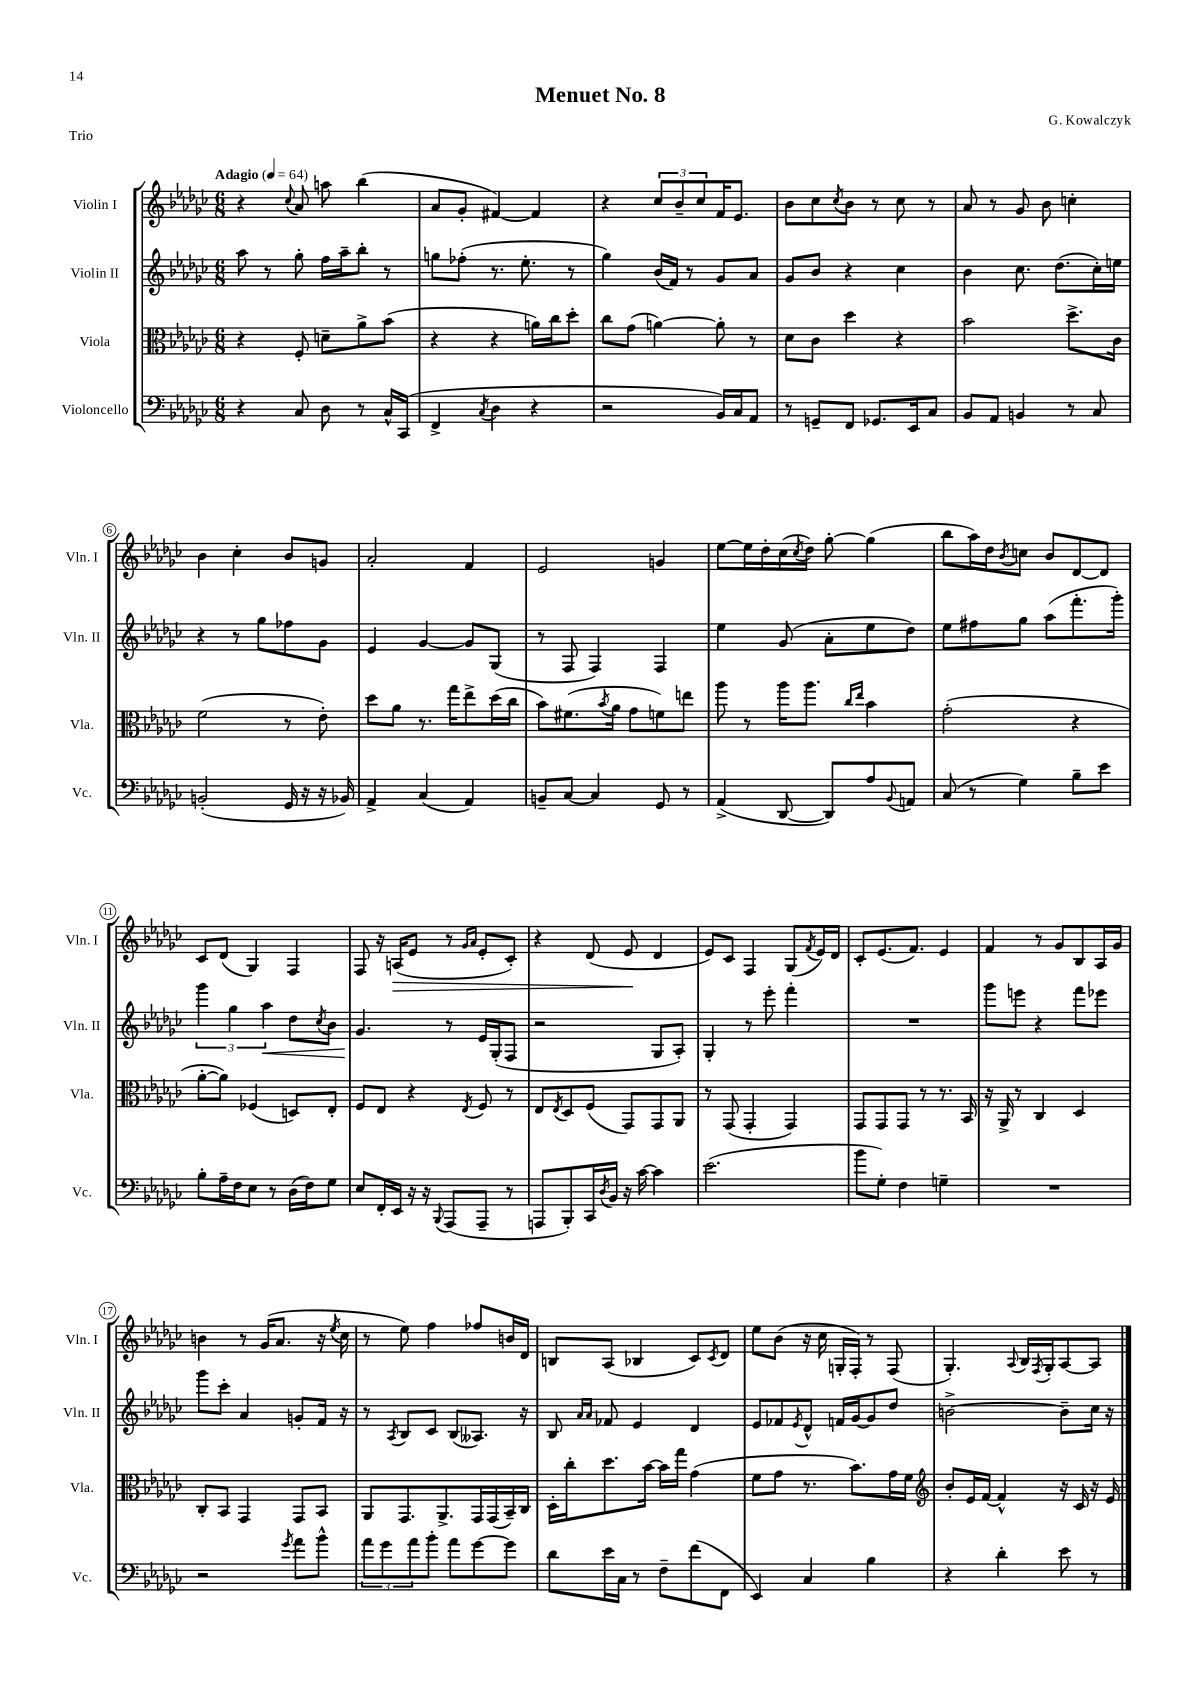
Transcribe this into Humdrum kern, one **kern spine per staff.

**kern	**kern	**kern	**kern
*staff4	*staff3	*staff2	*staff1
*clefF4	*clefC3	*clefG2	*clefG2
*k[b-e-a-d-g-c-]	*k[b-e-a-d-g-c-]	*k[b-e-a-d-g-c-]	*k[b-e-a-d-g-c-]
*M6/8	*M6/8	*M6/8	*M6/8
*MM64	*MM64	*MM64	*MM64
4r	4r	8aa-	4r
.	.	8r	.
.	.	.	8qqcc-
8C-	8F'	8gg-'	8a-
8D-	8d~	16ff	8aa
.	.	16aa-~	.
8r	8a-^	8bb-'	(4bb-
16C-^^	(8b-	8r	.
(16CC-	.	.	.
=	=	=	=
4FF^	4r	8gg	8a-
.	.	(8ff-'	8g-'
8qC-	.	.	.
4D-	4r	8.r	[4f#)
.	.	8.ee-'	.
4r	16a)	.	4f#]
.	16cc-	.	.
.	8dd-'	8r	.
=	=	=	=
2r	8cc-	4gg-)	4r
.	(8g-	.	.
.	[4a)	(16b-	12cc-
.	.	16f)	.
.	.	.	12b-~
.	.	8r	.
.	.	.	12cc-
16BB-)	8a']	8g-	16f
16C-	.	.	8.e-
8AA-	8r	8a-	.
=	=	=	=
8r	8d-	8g-	8b-
8GG~	8c-	8b-	8cc-
.	.	.	8qcc-
8FF	4dd-	4r	8b-
8.GG-	.	.	8r
.	4r	4cc-	8cc-
16EE-	.	.	.
8C-	.	.	8r
=	=	=	=
8BB-	2b-	4b-	8a-
8AA-	.	.	8r
4BB	.	8.cc-	8g-
.	.	.	8b-
.	.	(8.dd-	.
8r	8.dd-^	.	4cc'
8C-	.	16cc-')	.
.	16c-	16ee	.
=	=	=	=
(2BB'	(2f	4r	4b-
.	.	8r	4cc-'
.	.	8gg-	.
16GG-	8r	8ff-	8b-
16r	.	.	.
16r	8e-')	8g-	8g
16BB-)	.	.	.
=	=	=	=
4AA-^	8dd-	4e-	2a-'
.	8a-	.	.
(4C-	8.r	[4g-	.
.	16gg-	.	.
4AA-)	8ee-^	8g-]	4f
.	(16dd-	(8G-	.
.	16cc-	.	.
=	=	=	=
8BB~	8b-)	8r	2e-
[8C-	(8.f#	8F	.
4C-]	.	4F)	.
.	8qb-	.	.
.	16a-	.	.
.	8g-	.	.
8GG-	8f)	4F	4g
8r	8ee	.	.
=	=	=	=
(4AA-^	8aa-	4ee-	[8ee-
.	8r	.	16ee-]
.	.	.	16dd-'
[8DD-	16aa-	(8g-	(16cc-
.	.	.	8qcc-
.	8.aa-	.	16dd-)
8DD-])	.	8a-'	[8gg-'
.	16qqcc-	.	.
.	16qqee-	.	.
8A-	4b-	8ee-	(4gg-]
8qqBB-	.	.	.
8AA	.	8dd-)	.
=	=	=	=
(8C-	(2g-'	8ee-	8bb-
8r	.	8ff#	16aa-)
.	.	.	16dd-
.	.	.	8qb-
4G-)	.	8gg-	8cc
.	.	(8aa-	8b-
8B-~	4r	8.fff'	[8d-
8e-	.	.	8d-]
.	.	16ggg-')	.
=	=	=	=
8B-'	[8a-'	6ggg-	8c-
16A-~	8a-])	.	(8d-
.	.	6gg-	.
16F	.	.	.
8E-	(4F-	.	4G-)
.	.	6aa-	.
8r	.	.	.
(16D-	8D)	8dd-	4F
16F)	.	.	.
.	.	8qcc-	.
8G-	8E-'	8b-	.
=	=	=	=
8E-	8F	4.g-	8F
16FF'	8E-	.	16r
16EE-	.	.	(16A
16r	4r	.	8e-
16r	.	.	.
8qqBBB-	.	.	.
(8AAA-	.	8r	8r
.	.	.	16qqg-
.	8qE-	.	16qqa-
8AAA-~	8F	16e-	8e-'
.	.	(16G-'	.
8r	8r	8F	8c-')
=	=	=	=
8AAA	8E-	2r	4r
.	8qE-	.	.
8BBB-')	8D-	.	.
16CC-	(8F	.	(8d-
8qD-	.	.	.
16BB-	.	.	.
16r	8GG-)	.	8e-
[16c-	.	.	.
4c-]	8GG-	8G-	4d-
.	8AA-	8A-')	.
=	=	=	=
(2.e-	8r	4G-'	8e-)
.	(8GG-	.	8c-
.	4GG-'	8r	4F
.	.	8eee-'	.
.	4GG-)	4fff'	(8G-
.	.	.	8qf
.	.	.	16e-)
.	.	.	16d-
=	=	=	=
8b-	8GG-	2.r	8c-'
8G-')	8GG-	.	(8.e-
4F	8GG-	.	.
.	.	.	8.f)
.	8r	.	.
4G~	8.r	.	4e-
.	16BB-	.	.
=	=	=	=
2.r	16r	8ggg-	4f
.	16AA-^	.	.
.	8r	8eee	.
.	4C-	4r	8r
.	.	.	8g-
.	4D-	8fff	8B-
.	.	8eee-	16A-
.	.	.	16g-
=	=	=	=
2r	8C-'	8ggg-	4b
.	8BB-	8ccc-'	.
.	4GG-	4a-	8r
.	.	.	(16g-
.	.	.	8.a-
8qg-	.	.	.
8a-	8GG-	8g'	.
8b-^^	8BB-	16f	16r
.	.	.	8qee-
.	.	16r	16cc-
=	=	=	=
12a-	8AA-	8r	8r
12g-	.	.	.
.	.	8qA-	.
.	8.GG-	8B-	8ee-)
12a-	.	.	.
8b-'	.	8c-	4ff
.	8.AA-^	.	.
8a-	.	(8B-	.
[8g-	16GG-	8.A--)	8ff-
.	(16GG-	.	.
8g-]	16BB-~)	.	16b
.	16C-	16r	16d-
=	=	=	=
8d-	16D-'	8B-	8B
.	16cc-'	.	.
.	.	16qqa-	.
.	.	16qqa-	.
16e-	8.dd-	8f-	(8A-
16C-	.	.	.
8r	.	4e-	4B-
.	[16b-	.	.
8F~	16b-]	.	.
.	16gg-	.	.
(8f	(4g-	4d-	8c-)
.	.	.	8qc-
8FF	.	.	8d-
=	=	=	=
4EE-)	8f	8e-	8ee-
.	8g-	8f-	(8b-
.	.	8qe-	.
4C-	8.r	8d-^^	16r
.	.	.	16cc-
.	.	16f	16G'
.	8.b-)	[16g-	16F')
4B-	.	8g-]	8r
.	16g-	8dd-	(8F
.	16f	.	.
=	=	=	=
*	*clefG2	*	*
4r	8b-'	[2b^	4.G-')
.	16e-	.	.
.	[16f	.	.
4d-'	4f^^]	.	.
.	.	.	8qqA-
.	.	.	16B-
.	.	.	8qF
.	.	.	16G-'
8e-	16r	8b~]	[8A-
.	16c-	.	.
8r	16r	16cc-	8A-]
.	16e-	16r	.
==	==	==	==
*-	*-	*-	*-
